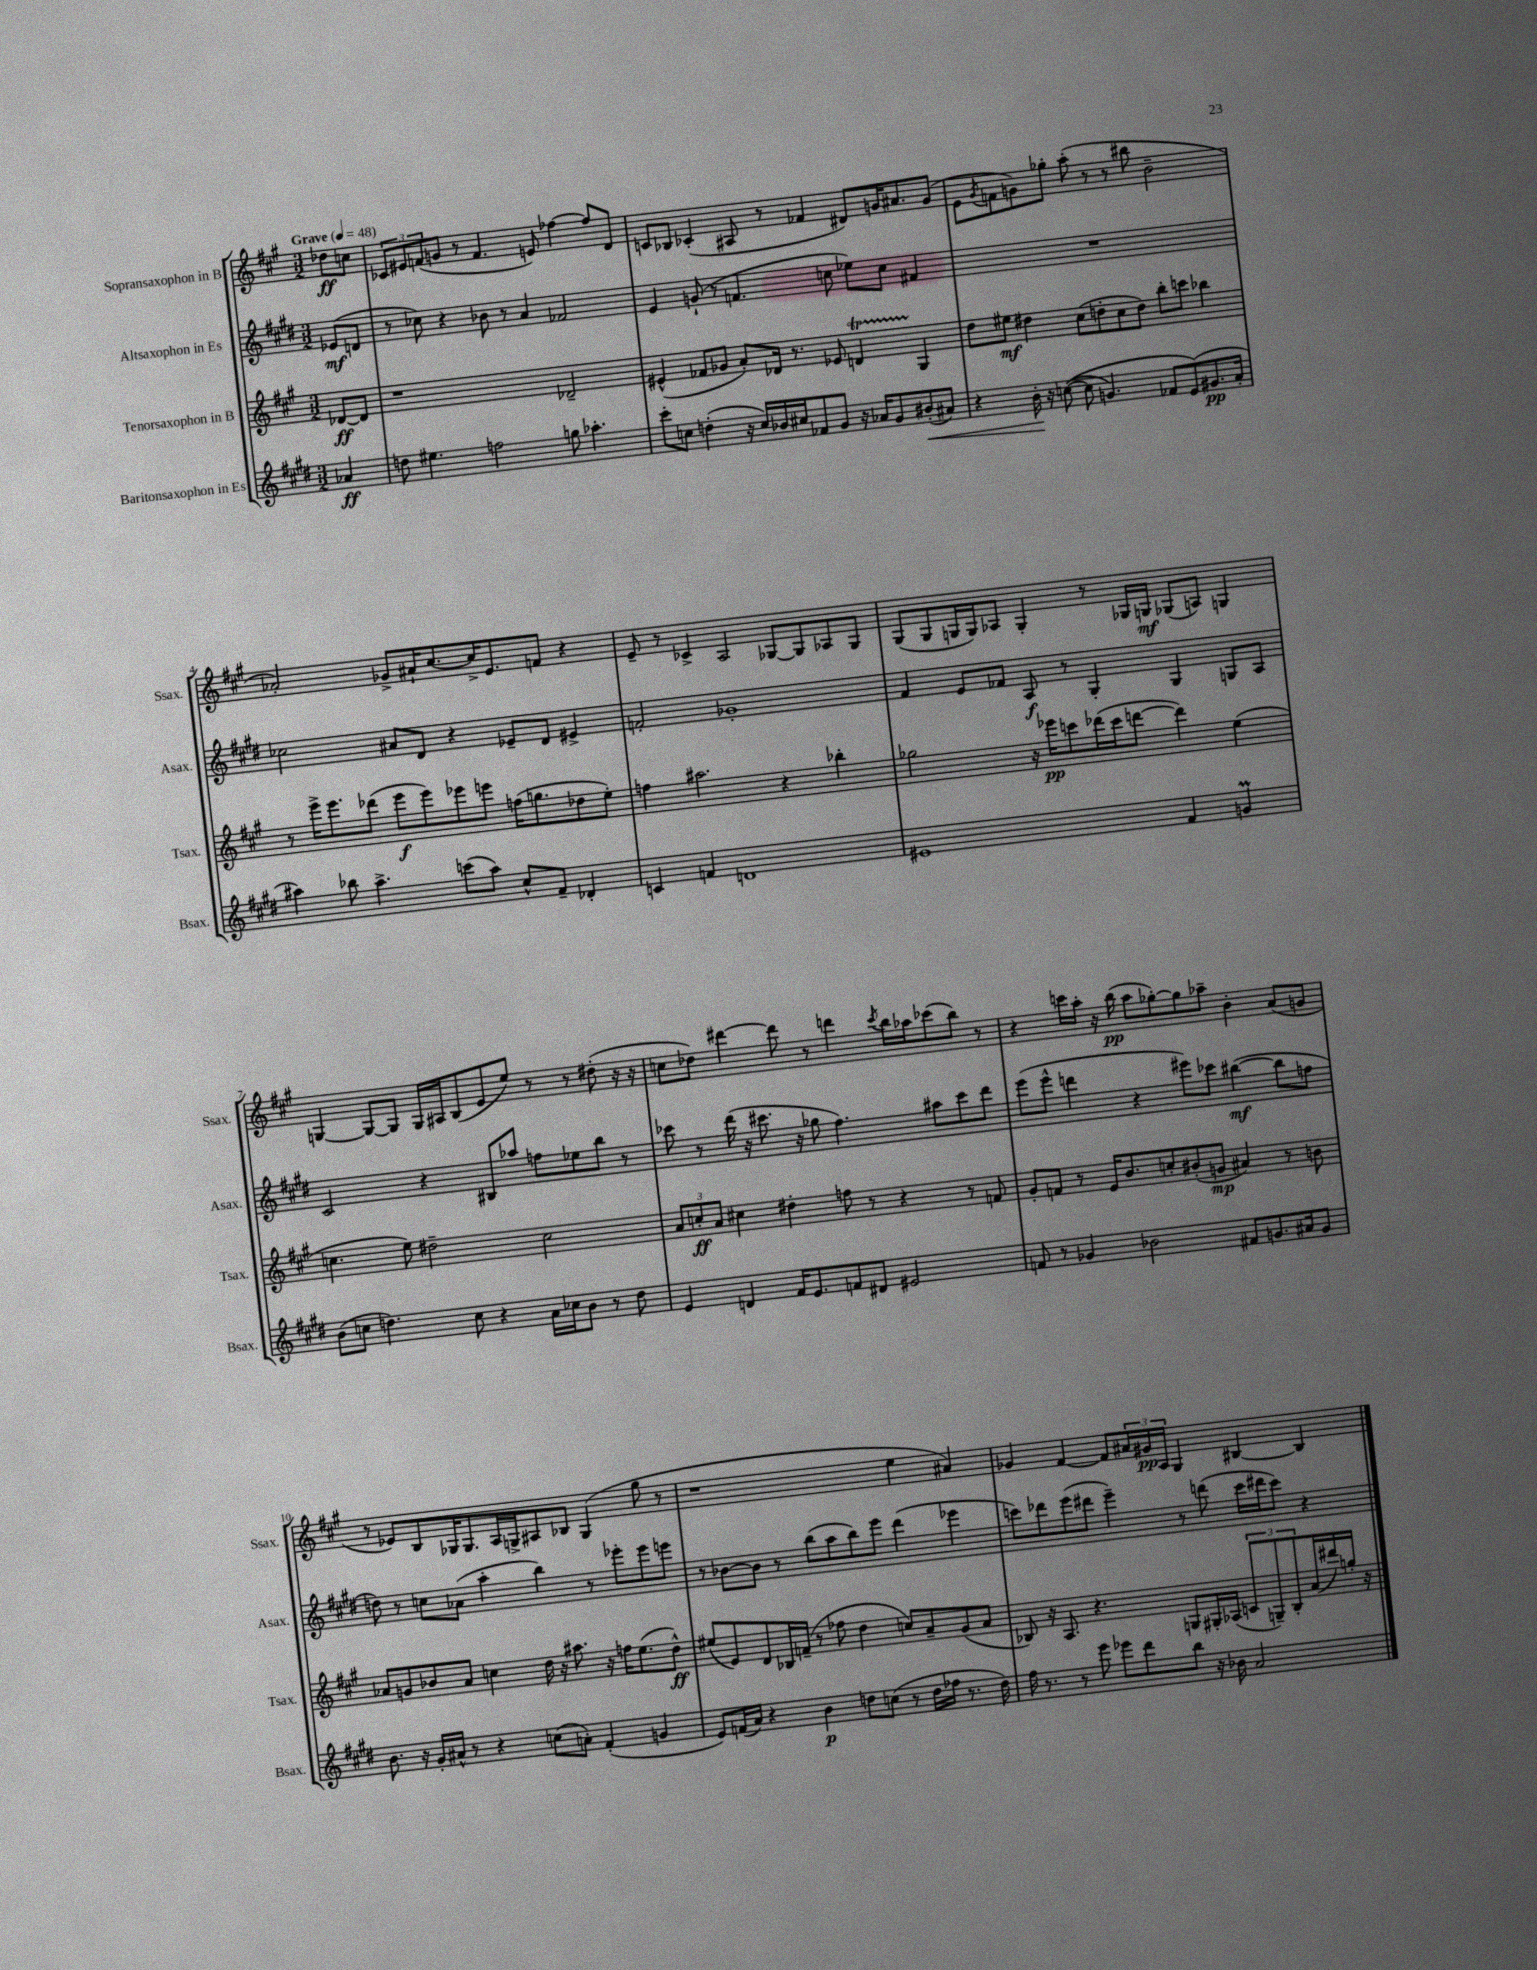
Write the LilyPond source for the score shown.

<<
\new StaffGroup <<
\new Staff = "s0" \with { instrumentName = "Sopransaxophon in B" shortInstrumentName = "Ssax." } {
    \clef treble \key a \major \numericTimeSignature \time 3/2 \partial 4 \tempo "Grave" 4 = 48
    des''8\ff c''8 |
    \tuplet 3/2 { ces'8 eis'8 f'8( } g'8 r8 f'4. e'8) fes''4~ fes''8 d'8 |
    c'8 bes8 ces'4-.( ais8 r8 fes'4 dis'8) g'16 ais'8. g'8( |
    e'8 \acciaccatura { gis'8 } f'8 g'8) ges''8-. a''8-.( r8 r8 bis''8 b'2-- |
    aes'2-.) ges'8-> ais'16-! cis''8.~ cis''16-> e'8. f'8 r4 |
    e'8-- r8 ces'4-> a2 ges8~ ges8 aes8 ges8 |
    gis8( gis8 g16 g16) aes8 g4-. r8 ges16 g16\mf ges8( a8) g4 |
    g4~ g8~ g8 g16 ais16 b8( e'8 e''8) r8 r8 dis''8-.( r16 r16 |
    c''8 des''8) dis'''4~ dis'''8 r8 d'''4 \acciaccatura { cis'''8 } b''16 aes''16 ces'''8( b''8) r8 |
    r4 c'''16 a''16-. r16 b''16\pp( a''8 ges''8~-.) ges''8 aes''8-- b'4-. a'8( g'8 |
    r8 ees'8) b8 ges16 ges8. a16 g16-> ais8 bes8 g4( gis''8 r8 |
    r1 e''4 ais'4) |
    ges'4 fis'4~ fis'8 \tuplet 3/2 { ais'16 gis'16\pp a16 } gis4 bis4~ bis4 \bar "|." |
}
\new Staff = "s1" \with { instrumentName = "Altsaxophon in Es" shortInstrumentName = "Asax." } {
    \clef treble \key e \major \numericTimeSignature \time 3/2 \partial 4
    ees'8\mf( d'8 |
    r8 ces''8) r4 bes'8 r8 a'4 fes'2 |
    e'4 g'8-!( r8 f'4. c''8 ees''8) c''8 fis'4 |
    R1. |
    ces''2 ais'8 dis'8 r4 ees'8-- dis'8 eis'4-> |
    f'2-. ges'1-. |
    fis'4 e'8 fes'8 a8\f r8 gis4-. gis4 g8 a8 |
    cis'2 r4 bis8 aes''8 f''8 ees''8 b''8 r8 |
    ces'''8 r8 dis'''16( r16 cis'''8. r16 ges''8 fis''4.) ais''8 cis'''8 dis'''8 |
    e'''8( e'''8-^ d'''4 r4 eis'''8) ces'''8 bis''4~\mf( bis''8 f''8 |
    d''8) r8 c''8 aes'8( a''4-. b''4) r8 ees'''8-. ees'''8 e'''8 |
    r8 bes'8~ bes'8 r8 b''8( a''8 b''8) e'''8 dis'''4( ees'''4 |
    c'''8) des'''8 e'''8( dis'''8 e'''4--) r8 d'''8( c'''16 dis'''16 c'''8) r4 \bar "|." |
}
\new Staff = "s2" \with { instrumentName = "Tenorsaxophon in B" shortInstrumentName = "Tsax." } {
    \clef treble \key a \major \numericTimeSignature \time 3/2 \partial 4
    des'8~\ff des'8 |
    r1 des'2-- |
    eis'4-^( fes'8 ges'8 a'8-.) des'16 r8. ees'8 d'4\startTrillSpan gis4\stopTrillSpan |
    d''8 eis''8\mf dis''4 cis''8( d''8-. cis''8 d''8) b''8-. c'''8 bes''4 |
    r8 e'''16-> e'''8. des'''8( e'''8\f e'''8) ees'''8 e'''8 f''16( g''8. des''8 e''8-.) |
    f''4 ais''2. r4 bes''4-. |
    ges''2 r16 ees'''16\pp c'''8 des'''16( c'''16 d'''8~ d'''4) e''4( |
    c''4. e''8) dis''2-- c''2 |
    \tuplet 3/2 { a'8 c''8-.\ff a'8 } cis''4 dis''4-. f''8 r8 r4 r8 f'8 |
    gis'8-. f'8 r8 e'16 b'8. c''8-. bis'8-.( g'8\mp ais'4) r8 b'8 |
    aes'8 g'8 bes'8 aes'8 c''4 d''16 r16 ais''8. r16 f''16 e''8.( d''8-^\ff) |
    eis''8( e'8) d'8 bes16 f'16--( r8 fes''8 d''4 c''8) a'8-- gis'8( a'8 |
    bes8) r16 a8. r4. g8 gis16-. aes16( \tuplet 3/2 { c'8 g8--) bes8-. } a'16( dis'''16) g''16-. r16 \bar "|." |
}
\new Staff = "s3" \with { instrumentName = "Baritonsaxophon in Es" shortInstrumentName = "Bsax." } {
    \clef treble \key e \major \numericTimeSignature \time 3/2 \partial 4
    aes'4\ff |
    d''8 eis''4. f''2 g''8 aes''4.-. |
    cis'''8-. c''8 d''4-.( r16 c''16) bes'16 cis''16 fes'8 gis'8 r16 aes'16 gis'8 bis'8-.\<( ais'8) |
    r4 b'16-.\! r16 c''8~(\( c''8 g'4.) fes'8 e'8(\) gis'8.\pp a'16-. |
    ais''4) bes''8 ais''4.-> c'''8( ais''8) cis''8-^ fis'8-- des'4-. |
    c'4 f'4 d'1 |
    eis'1 fis'4 g'4\prall |
    b'8( c''8 d''4.) c''8 r4 a'16 ces''16 b'8 r8 d''8 |
    e'4 d'4 fis'16 e'8. f'8 dis'8 eis'2 |
    f'8 r8 ges'4 bes'2 fis'8 g'8. ais'16 g'8 |
    b'8. r16 gis'16-. ais'16-^ r8 r4 c''8( a'8-.) fis'4-.( g'4 |
    e'8) f'16( a'16) r4 b'4\p d''8 c''8( r8 d''16 fes''16 r8. d''16) |
    fis''16 r8. r8 e'''8 ees'''8 dis'''8 b''8 r16 bes'16 a'2 \bar "|." |
}
>>
>>
